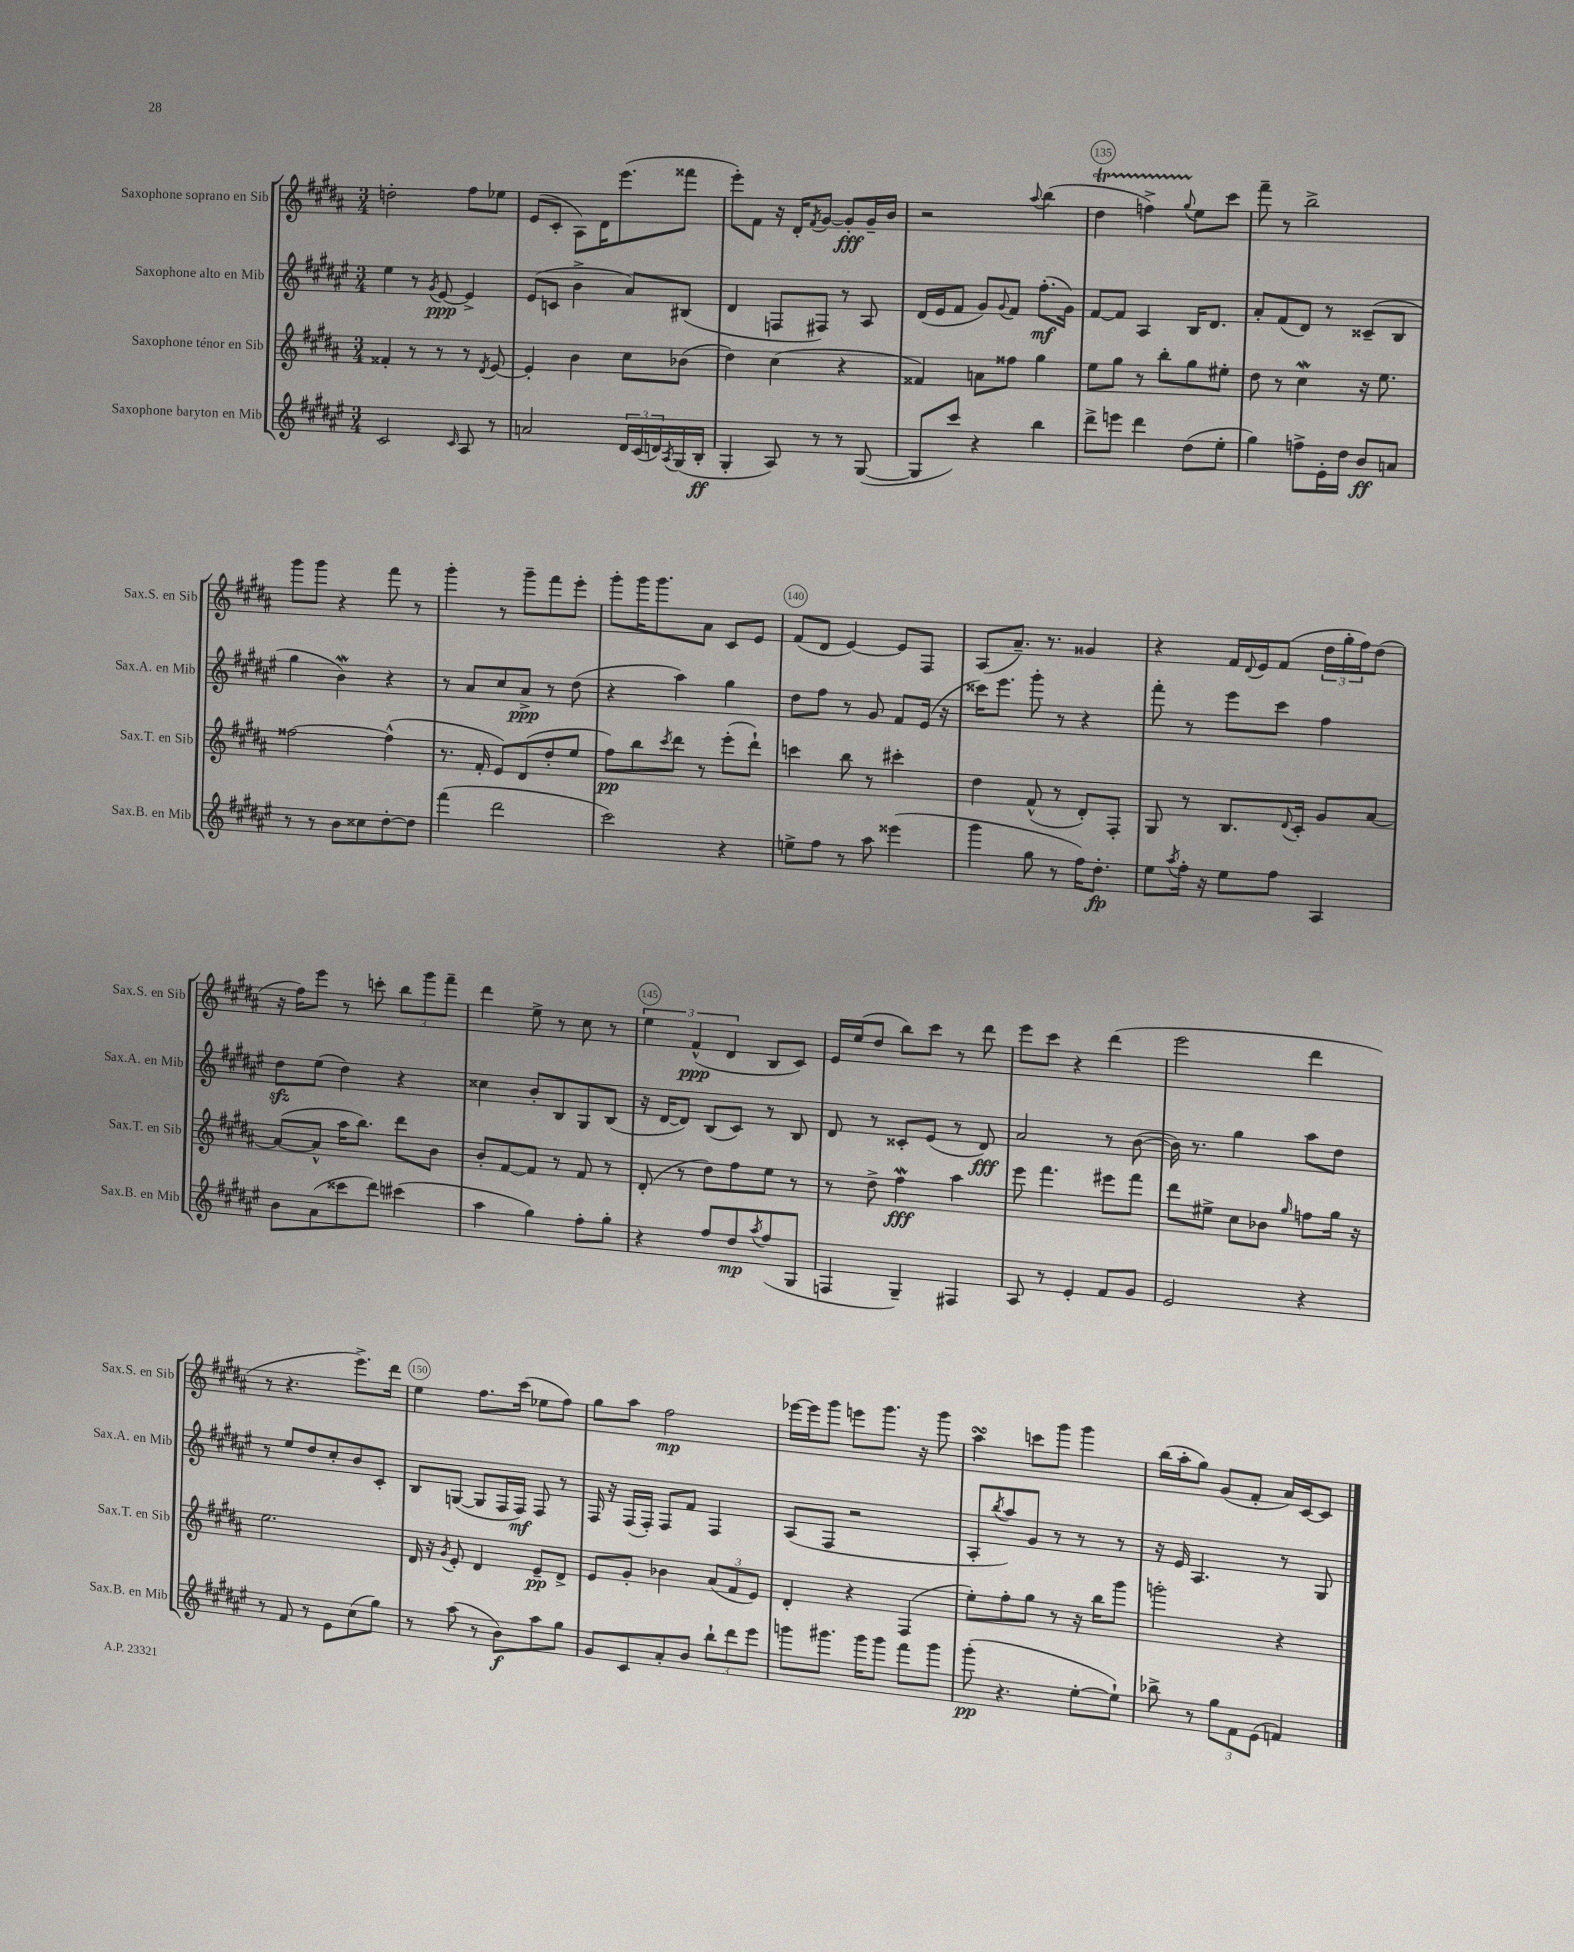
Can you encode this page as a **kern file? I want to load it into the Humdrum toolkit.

**kern	**dynam	**kern	**dynam	**kern	**dynam	**kern	**dynam
*part4	*part4	*part3	*part3	*part2	*part2	*part1	*part1
*staff4	*staff4	*staff3	*staff3	*staff2	*staff2	*staff1	*staff1
*I"Saxophone baryton en Mib	*	*I"Saxophone ténor en Sib	*	*I"Saxophone alto en Mib	*	*I"Saxophone soprano en Sib	*
*I'Sax.B. en Mib	*	*I'Sax.T. en Sib	*	*I'Sax.A. en Mib	*	*I'Sax.S. en Sib	*
*clefG2	*	*clefG2	*	*clefG2	*	*clefG2	*
*k[f#c#g#d#a#e#]	*	*k[f#c#g#d#a#]	*	*k[f#c#g#d#a#e#]	*	*k[f#c#g#d#a#]	*
*M3/4	*	*M3/4	*	*M3/4	*	*M3/4	*
=131	=131	=131	=131	=131	=131	=131	=131
2c#/	.	4f##X'/	.	4ee#\	.	2ddn'\	.
.	.	8r	.	8r	.	.	.
.	.	.	.	8qg#/	.	.	.
.	.	8r	.	[8e#/	ppp	.	.
16qqc#/	.	.	.	.	.	.	.
8A#/	.	8r	.	4e#^/]	.	8ff#\L	.
.	.	8qd#/	.	.	.	.	.
8r	.	[8e/	.	.	.	8ee-X\J	.
=132	=132	=132	=132	=132	=132	=132	=132
2an/	.	4e'/]	.	(8e#/L	.	(8e/L	.
.	.	.	.	8cn/J	.	8c#'/J	.
.	.	4b\	.	4b^\	.	8A#\L)	.
.	.	.	.	.	.	16d#\K	.
.	.	.	.	.	.	(8.eee\	.
24d#/LL	.	8cc#\L	.	8a#/L)	.	.	.
(24c#/	.	.	.	.	.	.	.
24dn/)	.	.	.	.	.	.	.
8qA#/	.	.	.	.	.	.	.
(16G#/	.	(8b-X\J	.	(8B#X/J	.	8fff##X\J	.
16B'/JJ	ff	.	.	.	.	.	.
=133	=133	=133	=133	=133	=133	=133	=133
4G#'/	.	4dd#\)	.	4d#/	.	8eee'\L)	.
.	.	.	.	.	.	8f#\J	.
8A#/)	.	(4cc#\	.	8Fn/L	.	16r	.
.	.	.	.	.	.	16d#'/KL	.
.	.	.	.	.	.	8qf#/	.
8r	.	.	.	8F#X/J)	.	[8g#/J	.
8r	.	4r	.	8r	.	8g#'/L]	fff
([8G#/	.	.	.	8A#/	.	16g#~/L	.
.	.	.	.	.	.	16b/JJ	.
=134	=134	=134	=134	=134	=134	=134	=134
8G#/L]	.	4f##X/)	.	(16d#/LL	.	2r	.
.	.	.	.	16e#/J	.	.	.
8ccc#/J)	.	.	.	8f#/J	.	.	.
4r	.	8an\L	.	8g#/L)	.	.	.
.	.	.	.	8qqg#/	.	.	.
.	.	8ff##X\J	.	8f#/J	.	.	.
.	.	.	.	.	.	8qqaa#/	.
4bb\	.	4gg#\	.	(8.ff#'\L	mf	(4bb\	.
.	.	.	.	16g#\Jk)	.	.	.
=135	=135	=135	=135	=135	=135	=135	=135
8ddd#^\L	.	8ee\L	.	[8f#/L	.	4dd#t\	.
8eeen\J	.	8gg#\J	.	8f#/J]	.	.	.
4ddd#\	.	8r	.	4A#/	.	4ffnTTT^\)	.
.	.	8bb'\L	.	.	.	.	.
.	.	.	.	.	.	8qqgg#/	.
(8dd#\L	.	8gg#\	.	16B/KL	.	8ee\L	.
.	.	.	.	8.d#/J	.	.	.
8ee#'\J	.	8ee#X'\J	.	.	.	8ccc#\J	.
=136	=136	=136	=136	=136	=136	=136	=136
4gg#\)	.	8dd#\	.	8a#'/L	.	8fff#~\	.
.	.	8r	.	(8f#/	.	8r	.
8ffn^\L	.	4cc#W\	.	8d#/J)	.	2bb^\	.
16e#'\L	.	.	.	8r	.	.	.
16dd#\JJ	.	.	.	.	.	.	.
8b/L	ff	16r	.	(8c##X~/L	.	.	.
.	.	8.ee\	.	.	.	.	.
8an/J	.	.	.	8B/J	.	.	.
!!LO:LB:g=z
=137	=137	=137	=137	=137	=137	=137	=137
8r	.	[2ff##X\	.	4gg#\	.	8ggg#\L	.
8r	.	.	.	.	.	8ggg#\J	.
8b\L	.	.	.	4bw\)	.	4r	.
8cc##X\	.	.	.	.	.	.	.
[8dd#'\	.	(4ff##^^\]	.	4r	.	8fff#\	.
8dd#\J]	.	.	.	.	.	8r	.
=138	=138	=138	=138	=138	=138	=138	=138
(4fff#\	.	8.r	.	8r	.	4ggg#'\	.
.	.	.	.	8a#/L	.	.	.
.	.	16f#'/	.	.	.	.	.
2ddd#\	.	8e/L)	.	8cc#/	.	8r	.
.	.	(8d#/	.	8a#^/J	ppp	8ggg#~\L	.
.	.	8dd#'/	.	8r	.	8fff#\	.
.	.	8ee/J	.	(8dd#\	.	8eee'\J	.
=139	=139	=139	=139	=139	=139	=139	=139
2ccc#\)	.	8ff#\L)	pp	4r	.	8ggg#'\L	.
.	.	8bb\	.	.	.	16ggg#\K	.
.	.	.	.	.	.	8.ggg#\	.
.	.	8qccc#/	.	.	.	.	.
.	.	8ddd#\J	.	4aa#\)	.	.	.
.	.	8r	.	.	.	8a#\J	.
4r	.	(8eee'\L	.	4gg#\	.	8c#/L	.
.	.	8ddd#`\J)	.	.	.	8e/J	.
=140	=140	=140	=140	=140	=140	=140	=140
8een^\L	.	4cccn\	.	8dd#\L	.	(8f#/L	.
8ff#\J	.	.	.	8ff#\J	.	8d#/J	.
8r	.	8bb\	.	8r	.	[4e/)	.
8aa#\	.	8r	.	8g#/	.	.	.
(4eee##X\	.	4ccc#X'\	.	8f#/L	.	8e/L]	.
.	.	.	.	(16e#/Jk	.	8F#/J	.
.	.	.	.	16r	.	.	.
=141	=141	=141	=141	=141	=141	=141	=141
4ggg#\	.	4dd#\	.	16ccc##X\KL)	.	(8A#/L	.
.	.	.	.	8.eee#\J	.	.	.
.	.	.	.	.	.	8.a#~/J)	.
8gg#\	.	(8f#^^/	.	8ggg#'\	.	.	.
.	.	.	.	.	.	8.r	.
8r	.	8r	.	8r	.	.	.
16ff#\KL)	.	8d#'/L)	.	4r	.	4g##X/	.
8.dd#'\J	fp	.	.	.	.	.	.
.	.	8F#'/J	.	.	.	.	.
=142	=142	=142	=142	=142	=142	=142	=142
8ee#\L	.	8G#/	.	8fff#'\	.	4r	.
8qaa#/	.	.	.	.	.	.	.
16ff#'\Jk	.	8r	.	8r	.	.	.
16r	.	.	.	.	.	.	.
8ee#\L	.	8.B/L	.	8eee#\L	.	16f#/LL	.
.	.	.	.	.	.	8qqd#/	.
.	.	.	.	.	.	16e/J	.
8ff#\J	.	.	.	8ccc#\J	.	(8f#/J	.
.	.	8qqd#/	.	.	.	.	.
.	.	16c#'/Jk	.	.	.	.	.
4A#/	.	8g#/L	.	4ff#\	.	24dd#\LL	.
.	.	.	.	.	.	24gg#'\	.
.	.	.	.	.	.	24ff#\J)	.
.	.	[8a#/J	.	.	.	(8dd#\J	.
!!LO:LB:g=z
=143	=143	=143	=143	=143	=143	=143	=143
8b\L	.	(8a#/L_	.	8dd#zz\L	.	16r	.
.	.	.	.	.	.	16ff#\KL)	.
(8a#\	.	8a#^^/J]	.	(8ee#\J	.	8eee\J	.
8ccc##X\	.	16aa#\KL	.	4dd#\)	.	8r	.
.	.	8.bb\J)	.	.	.	.	.
8ddd#\J)	.	.	.	.	.	8cccn'\	.
(4ccc#X\	.	8ddd#\L	.	4r	.	12bb\L	.
.	.	.	.	.	.	12ggg#\	.
.	.	8b\J	.	.	.	.	.
.	.	.	.	.	.	12fff#~\J	.
=144	=144	=144	=144	=144	=144	=144	=144
4aa#\	.	8b'/L	.	4cc##X\	.	4ddd#\	.
.	.	[8f#/	.	.	.	.	.
4gg#\)	.	8f#/J]	.	8b'/L	.	8ee^\	.
.	.	8r	.	8B/	.	8r	.
8ff#'\L	.	8f#/	.	8G#/	.	8cc#\	.
8gg#'\J	.	8r	.	(8B/J	.	8r	.
=145	=145	=145	=145	=145	=145	=145	=145
4r	.	(8d#'/	.	16r	.	6ee\	.
.	.	.	.	[16d#/KL	.	.	.
.	.	8r	.	8d#/J])	.	.	.
.	.	.	.	.	.	(6f#^^/	ppp
8ff#/L	.	8dd#\L)	.	(8B/L	.	.	.
.	.	.	.	.	.	6d#/	.
8dd#/	mp	8ff#\	.	8c#/J)	.	.	.
8qaa#/	.	.	.	.	.	.	.
(8ff#/	.	8ee\J	.	8r	.	8B/L	.
8G#/J	.	8r	.	8B/	.	8c#/J)	.
=146	=146	=146	=146	=146	=146	=146	=146
4Fn/	.	8r	.	8d#/	.	16e/LL	.
.	.	.	.	.	.	(16ee/J	.
.	.	8dd#^\	.	8r	.	8dd#/J	.
4G#~/)	.	4ff#W\	fff	8c##X'/L	.	8bb\L)	.
.	.	.	.	(8e#/J	.	8ccc#\J	.
4F#X/	.	4aa#\	.	8r	.	8r	.
.	.	.	.	8d#/)	fff	8ddd#\	.
=147	=147	=147	=147	=147	=147	=147	=147
8A#/	.	8eee\	.	2a#/	.	8eee\L	.
8r	.	4.fff#\	.	.	.	8ccc#\J	.
4e#'/	.	.	.	.	.	4r	.
8f#/L	.	8eee#X\L	.	8r	.	(4ddd#\	.
8g#/J	.	8fff#\J	.	([8b\	.	.	.
=148	=148	=148	=148	=148	=148	=148	=148
2e#/	.	8ddd#\L	.	16b\])	.	2eee\	.
.	.	.	.	8.r	.	.	.
.	.	8ee#X^\J	.	.	.	.	.
.	.	8cc#\L	.	4gg#\	.	.	.
.	.	8b-X\J	.	.	.	.	.
.	.	16qqgg#/	.	.	.	.	.
4r	.	8ffn\L	.	8aa#\L	.	4ddd#\	.
.	.	16gg#\Jk	.	8dd#\J	.	.	.
.	.	16r	.	.	.	.	.
!!LO:LB:g=z
=149	=149	=149	=149	=149	=149	=149	=149
8r	.	2.ee\	.	8r	.	8r	.
8f#/	.	.	.	8ee#/L	.	4.r	.
8r	.	.	.	8dd#/	.	.	.
8e#\L	.	.	.	8cc#'/	.	.	.
(8cc#\	.	.	.	8b/	.	8.eee^\L)	.
8gg#\J)	.	.	.	8c#'/J	.	.	.
.	.	.	.	.	.	16ddd#\Jk	.
=150	=150	=150	=150	=150	=150	=150	=150
8r	.	16d#/	.	8B/L	.	4ee\	.
.	.	16r	.	.	.	.	.
.	.	8qg#/	.	.	.	.	.
(8aa#\	.	8e'/	.	([8Gn/J	.	.	.
8r	.	4d#/	.	8G/L]	.	8.ff#\L	.
8b\L)	f	.	.	16F#/L	.	.	.
.	.	.	.	16F#/JJ)	mf	(16ccc#\Jk	.
8aa#\	.	8e~/L	pp	8F#/	.	8ee-X\L	.
8gg#\J	.	8d#^/J	.	8r	.	8ff#\J)	.
=151	=151	=151	=151	=151	=151	=151	=151
8g#/L	.	8e/L	.	16F#/	.	8gg#\L	.
.	.	.	.	16r	.	.	.
8c#/	.	8g#'/J	.	(16F#/LL	.	8aa#\J	.
.	.	.	.	16F#'/JJ)	.	.	.
8a#'/	.	4b-X\	.	8F#/L	.	2ff#\	mp
8b/J	.	.	.	8f#/J	.	.	.
12bb`\L	.	(12a#/L	.	4F#/	.	.	.
12ddd#\	.	12f#/	.	.	.	.	.
12eee#\J	.	12e/J)	.	.	.	.	.
=152	=152	=152	=152	=152	=152	=152	=152
8gggn\L	.	4d#'/	.	(8A#/L	.	[16eee-X\LL	.
.	.	.	.	.	.	16eee-\J]	.
8.ggg#X\J	.	.	.	8F#/J	.	8ggg#\J	.
.	.	4r	.	2r	.	8eeen\L	.
16ggg#\KL	.	.	.	.	.	.	.
8ggg#\J	.	.	.	.	.	8.ggg#\J	.
8fff#\L	.	(4F#/	.	.	.	.	.
.	.	.	.	.	.	16r	.
8ggg#\J	.	.	.	.	.	8ggg#\	.
=153	=153	=153	=153	=153	=153	=153	=153
(8ggg#'\	pp	8ee'\L)	.	8A#'/L	.	4aa#sSsS\	.
.	.	.	.	8qbb/	.	.	.
4.r	.	8ff#'\	.	8aa#/)	.	.	.
.	.	8gg#\J	.	8g#/J	.	8cccn\L	.
.	.	8r	.	8r	.	8ggg#\J	.
[8ee#'\L	.	16r	.	8r	.	4ggg#\	.
.	.	16bb\KL	.	.	.	.	.
8ee#`\J])	.	8ggg#\J	.	8r	.	.	.
=154	=154	=154	=154	=154	=154	=154	=154
8bb-X^\	.	2gggn'\	.	16r	.	(16bb\LL	.
.	.	.	.	16e#/	.	16aa#'\J	.
8r	.	.	.	4.A#/	.	8gg#\J)	.
12gg#\L	.	.	.	.	.	(8g#/L	.
12f#\	.	.	.	.	.	.	.
.	.	.	.	.	.	8f#'/J	.
(12e#\J	.	.	.	.	.	.	.
4fn/)	.	4r	.	8r	.	16a#/LL)	.
.	.	.	.	.	.	[16c#/J	.
.	.	.	.	8G#/	.	8c#/J]	.
==	==	==	==	==	==	==	==
*-	*-	*-	*-	*-	*-	*-	*-
